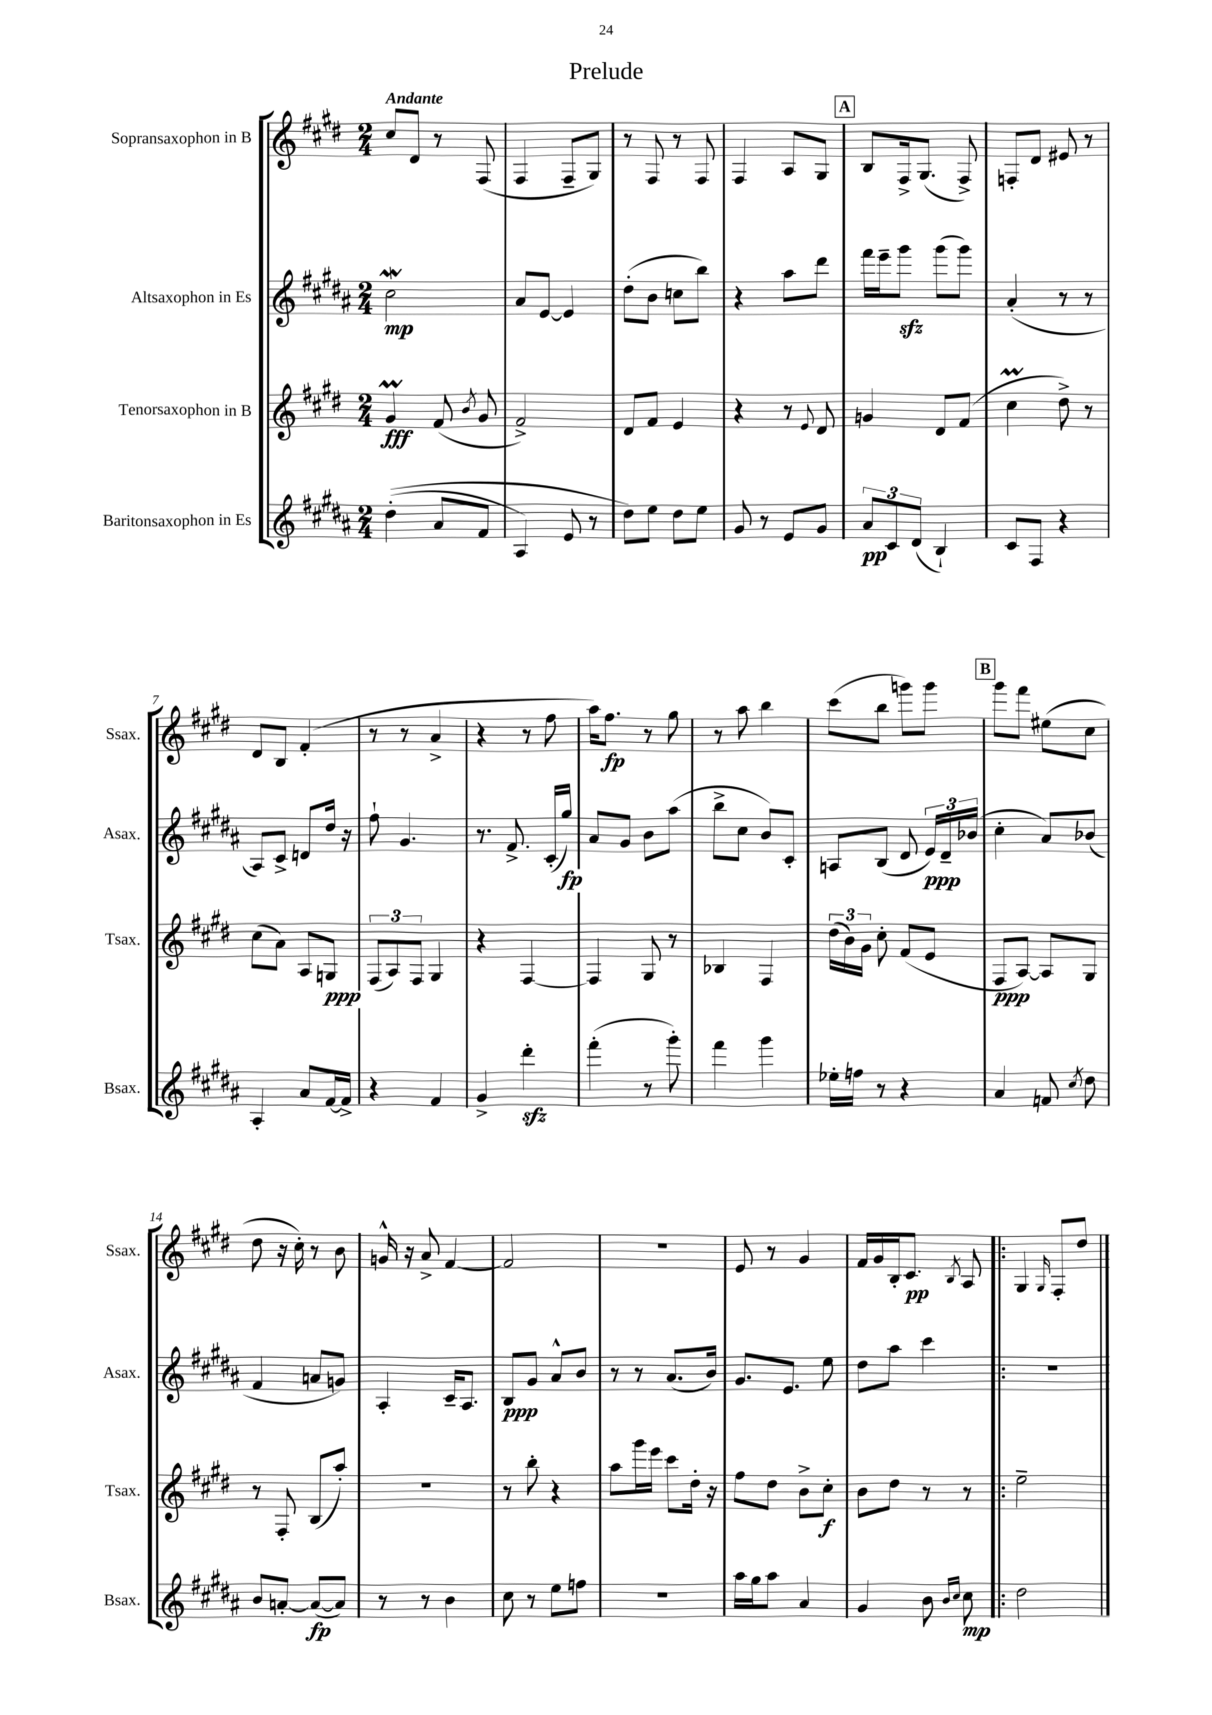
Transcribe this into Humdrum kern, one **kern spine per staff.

**kern	**dynam	**kern	**dynam	**kern	**dynam	**kern	**dynam
*part4	*part4	*part3	*part3	*part2	*part2	*part1	*part1
*staff4	*staff4	*staff3	*staff3	*staff2	*staff2	*staff1	*staff1
*I"Baritonsaxophon in Es	*	*I"Tenorsaxophon in B	*	*I"Altsaxophon in Es	*	*I"Sopransaxophon in B	*
*I'Bsax.	*	*I'Tsax.	*	*I'Asax.	*	*I'Ssax.	*
*clefG2	*	*clefG2	*	*clefG2	*	*clefG2	*
*k[f#c#g#d#a#]	*	*k[f#c#g#d#]	*	*k[f#c#g#d#a#]	*	*k[f#c#g#d#]	*
*M2/4	*	*M2/4	*	*M2/4	*	*M2/4	*
=1	=1	=1	=1	=1	=1	=1	=1
!	!	!	!	!	!	!LO:TX:a:B:t=Andante	!
((4dd#'\	.	4g#m/	fff	2cc#W\	mp	8cc#/L	.
.	.	.	.	.	.	8d#/J	.
8a#/L	.	(8f#/	.	.	.	8r	.
.	.	8qb/	.	.	.	.	.
8f#/J	.	8g#/	.	.	.	(8F#/	.
=2	=2	=2	=2	=2	=2	=2	=2
4A#/)	.	2f#^/)	.	8a#/L	.	4F#/	.
.	.	.	.	[8e/J	.	.	.
8e/	.	.	.	4e/]	.	8F#~/L	.
8r	.	.	.	.	.	8G#/J)	.
=3	=3	=3	=3	=3	=3	=3	=3
8dd#\L)	.	8d#/L	.	(8dd#'\L	.	8r	.
8ee\J	.	8f#/J	.	8b\J	.	8F#/	.
8dd#\L	.	4e/	.	8ccn\L	.	8r	.
8ee\J	.	.	.	8bb\J)	.	8F#/	.
=4	=4	=4	=4	=4	=4	=4	=4
8g#/	.	4r	.	4r	.	4F#/	.
8r	.	.	.	.	.	.	.
8e/L	.	8r	.	8aa#\L	.	8A/L	.
.	.	8qqe/	.	.	.	.	.
8g#/J	.	8d#/	.	8ddd#\J	.	8G#/J	.
!!LO:REH:place=s1:t=A
=5	=5	=5	=5	=5	=5	=5	=5
12a#/L	pp	4gn/	.	16fff#\LL	.	8B/L	.
.	.	.	.	16eee~\J	.	.	.
12c#/	.	.	.	.	.	.	.
.	.	.	.	8ggg#zz\J	.	16F#^/k	.
(12d#/J	.	.	.	.	.	.	.
.	.	.	.	.	.	(8.G#/J	.
4B`/)	.	8d#/L	.	(8ggg#\L	.	.	.
.	.	(8f#/J	.	8ggg#\J)	.	8F#^/)	.
=6	=6	=6	=6	=6	=6	=6	=6
8c#/L	.	4cc#M\	.	(4a#'/	.	8Fn'/L	.
8F#/J	.	.	.	.	.	8d#/J	.
4r	.	8dd#^\)	.	8r	.	8e#X/	.
.	.	8r	.	8r	.	8r	.
!!LO:LB:g=z
=7	=7	=7	=7	=7	=7	=7	=7
4A#'/	.	(8cc#\L	.	8A#/L)	.	8d#/L	.
.	.	8a\J)	.	8c#^/J	.	8B/J	.
8a#/L	.	8A/L	.	8dn/L	.	(4f#'/	.
[16f#/L	.	8Gn/J	ppp	16dd#/Jk	.	.	.
16f#^/JJ]	.	.	.	16r	.	.	.
=8	=8	=8	=8	=8	=8	=8	=8
4r	.	(12F#/L	.	8ff#`\	.	8r	.
.	.	12A/)	.	.	.	.	.
.	.	.	.	4.g#/	.	8r	.
.	.	12F#/J	.	.	.	.	.
4f#/	.	4G#/	.	.	.	4a^/	.
=9	=9	=9	=9	=9	=9	=9	=9
4g#^/	.	4r	.	8.r	.	4r	.
.	.	.	.	8.f#^/	.	.	.
4ddd#zz'\	.	[4F#/	.	.	.	8r	.
.	.	.	.	(16c#'/LL	.	8ff#\	.
.	.	.	.	16gg#/JJ)	fp	.	.
=10	=10	=10	=10	=10	=10	=10	=10
(4fff#'\	.	4F#/]	.	8a#/L	.	16aa\KL)	.
.	.	.	.	.	.	8.ff#\J	fp
.	.	.	.	8g#/J	.	.	.
8r	.	8G#/	.	8b\L	.	8r	.
8ggg#'\)	.	8r	.	(8aa#\J	.	8gg#\	.
=11	=11	=11	=11	=11	=11	=11	=11
4fff#\	.	4B-X/	.	8bb^\L	.	8r	.
.	.	.	.	8cc#\J	.	8aa\	.
4ggg#\	.	4F#/	.	8b/L)	.	4bb\	.
.	.	.	.	8c#'/J	.	.	.
=12	=12	=12	=12	=12	=12	=12	=12
16ee-X'\LL	.	(24dd#\LL	.	8An/L	.	(8ccc#\L	.
.	.	24b\)	.	.	.	.	.
16ffn\JJ	.	.	.	.	.	.	.
.	.	24g#\JJ	.	.	.	.	.
8r	.	8cc#'\	.	(8B/J	.	8bb\J	.
4r	.	(8f#/L	.	8d#/	.	8gggn\L)	.
.	.	8e/J	.	24e/LL)	ppp	8ggg\J	.
.	.	.	.	24d#~/	.	.	.
.	.	.	.	(24b-X/JJ	.	.	.
!!LO:REH:place=s1:t=B
=13	=13	=13	=13	=13	=13	=13	=13
4a#/	.	8F#/L	ppp	4cc#'\	.	8ggg#\L	.
.	.	[8A/J)	.	.	.	8fff#\J	.
8fn/	.	8A/L]	.	8a#/L)	.	(8ee#X\L	.
8qcc#/	.	.	.	.	.	.	.
8dd#\	.	8G#/J	.	(8b-X/J	.	8cc#\J	.
!!LO:LB:g=z
=14	=14	=14	=14	=14	=14	=14	=14
8b/L	.	8r	.	4f#/	.	8dd#\	.
[8an'/J	.	8F#'/	.	.	.	16r	.
.	.	.	.	.	.	16cc#'\)	.
(8a/L_	fp	(8B/L	.	8an/L	.	8r	.
8a/J])	.	8aa'/J)	.	8gn/J)	.	8b\	.
=15	=15	=15	=15	=15	=15	=15	=15
8r	.	2r	.	4A#'/	.	16gn^^/	.
.	.	.	.	.	.	16r	.
8r	.	.	.	.	.	8a^/	.
4b\	.	.	.	16c#~/KL	.	[4f#/	.
.	.	.	.	8.A#/J	.	.	.
=16	=16	=16	=16	=16	=16	=16	=16
8cc#\	.	8r	.	8B/L	ppp	2f#/]	.
8r	.	8bb'\	.	8g#/J	.	.	.
8ee\L	.	4r	.	8a#^^/L	.	.	.
8ffn\J	.	.	.	8b/J	.	.	.
=17	=17	=17	=17	=17	=17	=17	=17
2r	.	8aa\L	.	8r	.	2r	.
.	.	16ggg#\L	.	8r	.	.	.
.	.	16eee\JJ	.	.	.	.	.
.	.	8ccc#\L	.	(8.a#/L	.	.	.
.	.	16dd#'\Jk	.	.	.	.	.
.	.	16r	.	16b/Jk)	.	.	.
=18	=18	=18	=18	=18	=18	=18	=18
16aa#\LL	.	8ff#\L	.	8.g#/L	.	8e/	.
16gg#\J	.	.	.	.	.	.	.
8aa#\J	.	8dd#\J	.	.	.	8r	.
.	.	.	.	8.e/J	.	.	.
4a#/	.	8b^\L	.	.	.	4g#/	.
.	.	8cc#'\J	f	8ee\	.	.	.
=19	=19	=19	=19	=19	=19	=19	=19
4g#/	.	8b\L	.	8dd#\L	.	16f#/LL	.
.	.	.	.	.	.	16g#/	.
.	.	8dd#\J	.	8aa#\J	.	16B'/J	.
.	.	.	.	.	.	8.c#/J	pp
8b\	.	8r	.	4ccc#\	.	.	.
16qqb/LL	.	.	.	.	.	.	.
16qqcc#/JJ	.	.	.	.	.	8qB/	.
8cc#\	mp	8r	.	.	.	8A/	.
=20!|:	=20!|:	=20!|:	=20!|:	=20!|:	=20!|:	=20!|:	=20!|:
2dd#\	.	2ee~\	.	2r	.	4G#/	.
.	.	.	.	.	.	16qqG#/	.
.	.	.	.	.	.	8F#'/L	.
.	.	.	.	.	.	8dd#/J	.
==	==	==	==	==	==	==	==
*-	*-	*-	*-	*-	*-	*-	*-
